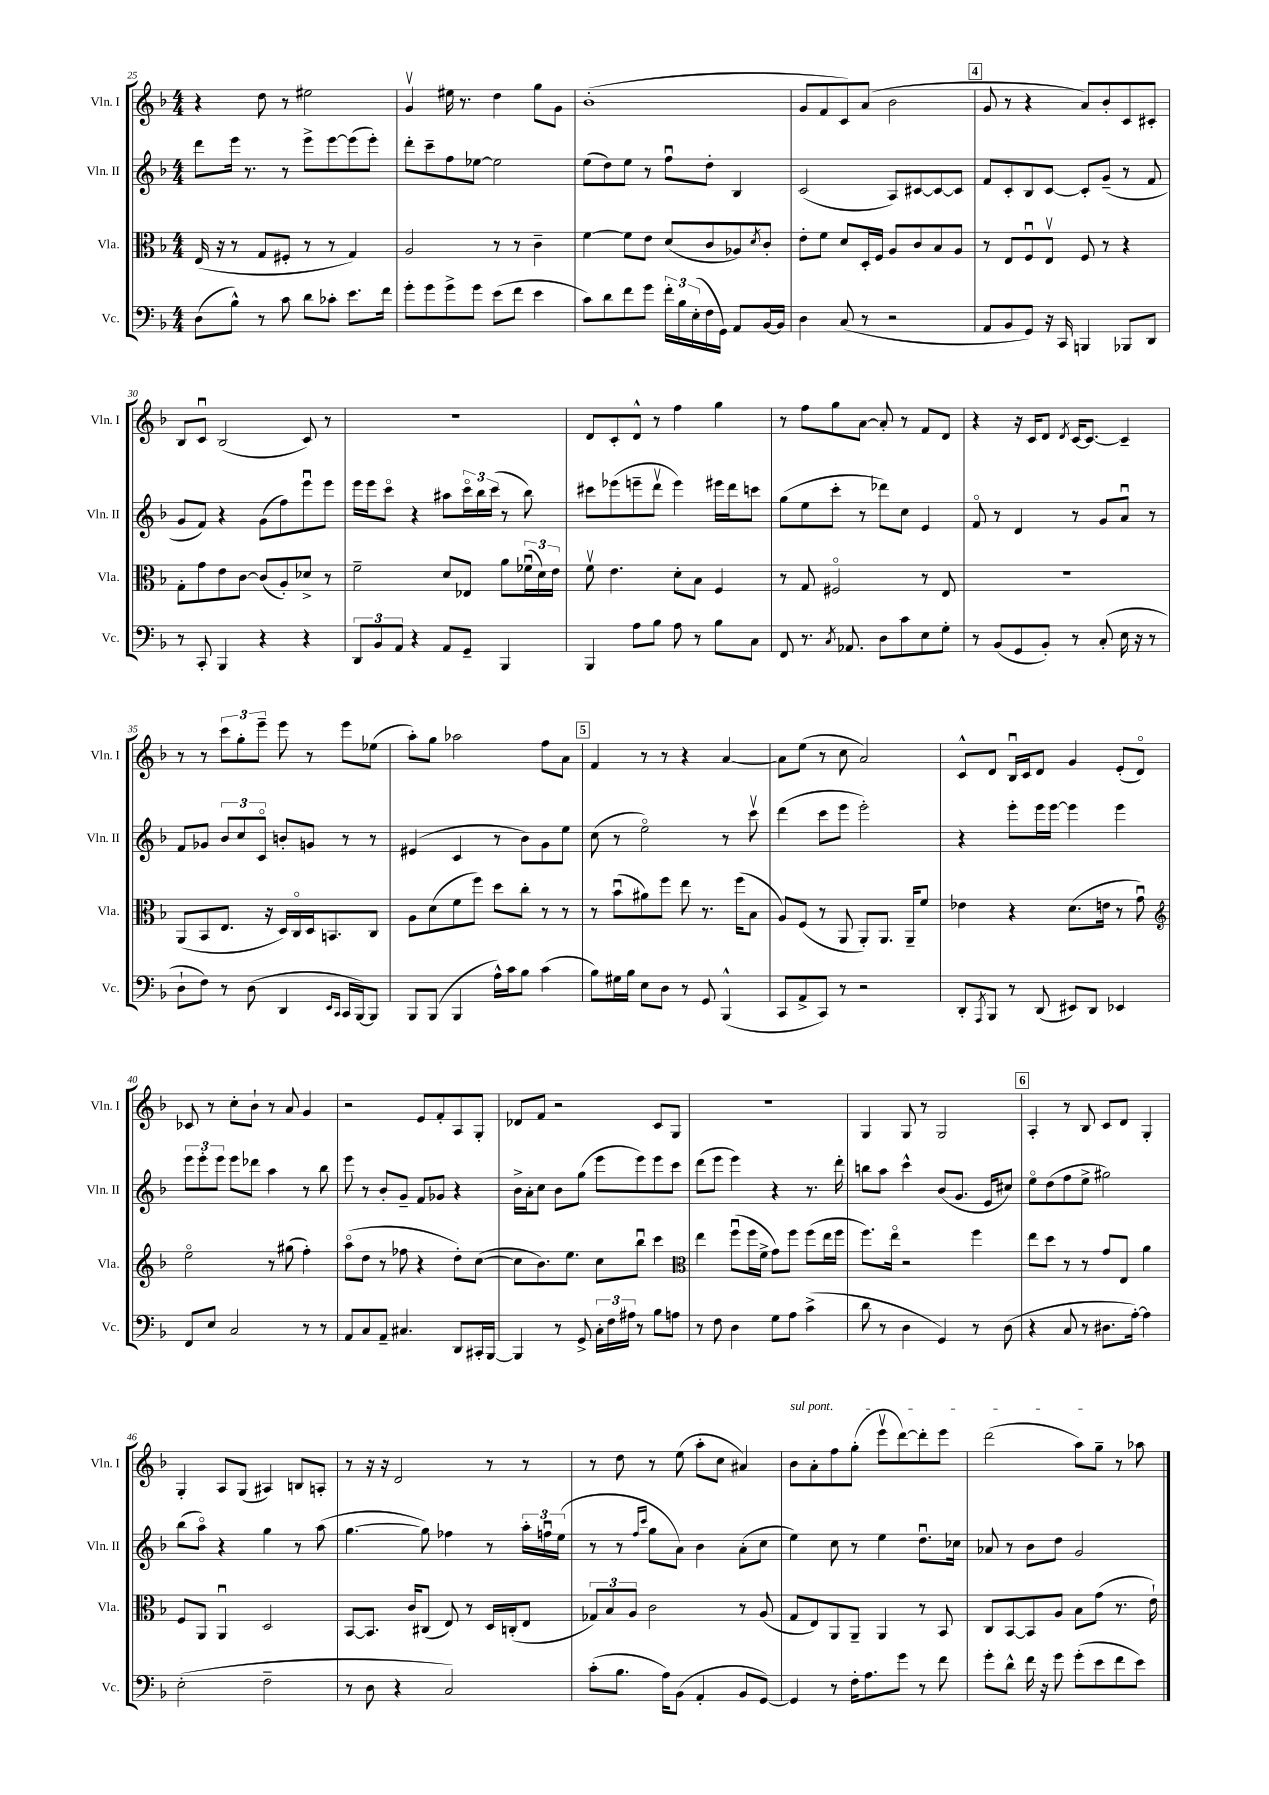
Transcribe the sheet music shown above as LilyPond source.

<<
\new StaffGroup <<
\new Staff = "s0" \with { instrumentName = "Vln. I" shortInstrumentName = "Vln. I" } {
    \clef treble \key f \major \numericTimeSignature \time 4/4
    r4 d''8 r8 eis''2 |
    g'4\upbow eis''16 r8. d''4 g''8 g'8 |
    bes'1-.( |
    g'8 f'8 c'8) a'8( bes'2 |
    \mark \markup { \box "4" } g'8 r8 r4 a'8) bes'8-. c'8 cis'8-. |
    bes8 c'8\downbow bes2( c'8) r8 |
    R1 |
    d'8 c'8-. d'8-^ r8 f''4 g''4 |
    r8 f''8 g''8 a'8~ a'8-. r8 f'8 d'8 |
    r4 r16 c'16 d'8 \acciaccatura { d'8 } c'16~ c'8.~ c'4-- |
    r8 r8 \tuplet 3/2 { c'''8 g''8-. e'''8-- } e'''8 r8 e'''8 ees''8( |
    a''8-.) g''8 aes''2 f''8 a'8 |
    \mark \markup { \box "5" } f'4 r8 r8 r4 a'4~ |
    a'8 e''8( r8 c''8 a'2) |
    c'8-^ d'8 bes16\downbow c'16 d'8 g'4 e'8-.( d'8\flageolet) |
    ces'8 r8 c''8-. bes'8-! r8 a'8 g'4 |
    r2 e'8 f'8-. a8 g8-. |
    des'8 f'8 r2 c'8 g8 |
    R1 |
    g4 g8 r8 g2 |
    \mark \markup { \box "6" } a4-. r8 bes8 c'8 d'8 g4-. |
    g4-. a8 g8( ais4) b8 a8-. |
    r8 r16 r16 d'2 r8 r8 |
    r8 d''8 r8 e''8( a''8-. c''8 ais'4) |
    \once \override TextSpanner.bound-details.left.text = \markup { \italic "sul pont." } bes'8\startTextSpan a'8-. f''8 g''8-.( e'''8\upbow d'''8~) d'''8-. e'''8 |
    d'''2( a''8) g''8--\stopTextSpan r8 aes''8 \bar "|." |
}
\new Staff = "s1" \with { instrumentName = "Vln. II" shortInstrumentName = "Vln. II" } {
    \clef treble \key f \major \numericTimeSignature \time 4/4
    d'''8 e'''16 r8. r8 e'''8-> e'''8~ e'''8( e'''8-.) |
    d'''8-. c'''8-- f''8 ees''8~ ees''2 |
    e''8( d''8) e''8 r8 f''8\downbow d''8-. bes4 |
    c'2( a8) cis'8~ cis'8~ cis'8 |
    \mark \markup { \box "4" } f'8 c'8-. bes8 c'8~ c'8-. g'8--( r8 f'8 |
    g'8 f'8) r4 g'8( f''8) e'''8\downbow e'''8 |
    e'''16 e'''16 c'''8\flageolet r4 ais''8 \tuplet 3/2 { c'''16\flageolet bes''16 c'''16( } r8 bes''8) |
    cis'''8 ees'''8( e'''8-- d'''8\upbow e'''4) eis'''16 d'''16 c'''8 |
    g''8( e''8 c'''8-. r8 des'''8) c''8 e'4 |
    f'8\flageolet r8 d'4 r8 g'8 a'8\downbow r8 |
    f'8 ges'8 \tuplet 3/2 { bes'8 c''8 c'8\flageolet } b'8-. g'8 r8 r8 |
    eis'4( c'4 r8 bes'8) g'8 e''8 |
    \mark \markup { \box "5" } c''8( r8 e''2\flageolet) r8 c'''8\upbow |
    d'''4( c'''8 e'''8 e'''2-.) |
    r4 e'''8-. e'''16 e'''16~ e'''4 e'''4 |
    \tuplet 3/2 { e'''8 e'''8-. e'''8 } e'''8 des'''8 a''4 r8 bes''8 |
    e'''8 r8 bes'8-. g'8-- f'8 ges'8 r4 |
    bes'16-> a'16-. c''8 bes'8 g''8( e'''8 e'''8) e'''8 c'''8 |
    d'''8( e'''8 e'''4) r4 r8. d'''16-. |
    b''8 a''8 c'''4-^ bes'8( g'8. e'16 cis''8) |
    \mark \markup { \box "6" } e''8\flageolet d''8( f''8 e''8-> gis''2) |
    bes''8( a''8\flageolet) r4 g''4 r8 a''8( |
    g''4.~ g''8) fes''4 r8 \tuplet 3/2 { a''16-. f''16\downbow e''16( } |
    r8 r8 \grace { f''16 c'''16 } g''8 a'8) bes'4 a'8-.( c''8 |
    e''4) c''8 r8 e''4 d''8.\downbow ces''16 |
    aes'8 r8 bes'8 d''8 g'2 \bar "|." |
}
\new Staff = "s2" \with { instrumentName = "Vla." shortInstrumentName = "Vla." } {
    \clef alto \key f \major \numericTimeSignature \time 4/4
    e16( r16 r8 g8 fis8-. r8 r8 g4) |
    a2 r8 r8 c'4-- |
    f'4~ f'8 e'8 d'8( c'8 aes8) \acciaccatura { d'8 } c'8-. |
    e'8-. f'8 d'8 d16-. f16 a8 c'8 bes8 a8 |
    \mark \markup { \box "4" } r8 e8 f8\downbow e8\upbow f8 r8 r4 |
    g8-. g'8 e'8 c'8~ c'8( a8-.) des'8-> r8 |
    f'2-- d'8 ees8 a'8 \tuplet 3/2 { fes'16\downbow( d'16) e'16 } |
    f'8\upbow e'4. d'8-. bes8 f4 |
    r8 g8 fis2\flageolet r8 e8 |
    r1 |
    a,8( bes,8 e8. r16 d16) c16\flageolet d16 b,8. c8 |
    a8 d'8( f'8 f''8) d''8 c''8-. r8 r8 |
    \mark \markup { \box "5" } r8 bes'8\downbow( ais'8) f''8 e''8 r8. f''16( bes8 |
    a8) f8( r8 a,8 a,8-.) a,8. a,16-- f'8 |
    ees'4 r4 d'8.( e'16 r8 g'8\downbow) |
    \clef treble e''2\flageolet r8 gis''8( f''4-.) |
    a''8\flageolet( d''8 r8 fes''8 r4 d''8-.) c''8~( |
    c''8 bes'8.) e''8. c''8 bes''8\downbow c'''4 |
    \clef alto e''4 f''8\downbow( f''16 f'16-> g'8) f''8 f''8( e''16 f''16 |
    f''8.) e''16\flageolet r2 f''4 |
    \mark \markup { \box "6" } e''8 d''8 r8 r8 g'8 e8 a'4 |
    f8 a,8 a,4\downbow d2 |
    bes,8~ bes,8. c'16 cis8( e8) r8 d16 c16-.( e8 |
    \tuplet 3/2 { ges8) bes8 a8 } c'2 r8 a8( |
    g8 e8) a,8 a,8-- a,4 r8 bes,8 |
    c8 bes,8~ bes,8 a8 bes8 g'8( r8. e'16-!) \bar "|." |
}
\new Staff = "s3" \with { instrumentName = "Vc." shortInstrumentName = "Vc." } {
    \clef bass \key f \major \numericTimeSignature \time 4/4
    d8( bes8-^) r8 c'8 d'8 ces'8-. e'8. f'16 |
    g'8-. g'8 g'8-> g'8 e'8( f'8 e'4 |
    c'8) d'8 f'8 g'8 \tuplet 3/2 { f'16-. bes16 e16-.( } f16 g,16) a,8 bes,16~ bes,16 |
    d4 c8( r8 r2 |
    \mark \markup { \box "4" } a,8 bes,8 g,8) r16 c,16 b,,4 bes,,8 d,8 |
    r8 c,8-. bes,,4 r4 r4 |
    \tuplet 3/2 { d,8 bes,8 a,8 } r4 a,8 g,8-- bes,,4 |
    bes,,4 a8 bes8 a8 r8 bes8 c8 |
    f,8 r8. \acciaccatura { c8 } aes,8. d8 c'8 e8 g8-. |
    r8 bes,8( g,8 bes,8-.) r8 c8-.( e16 r16 r8 |
    d8-! f8) r8 d8( d,4 \grace { e,16 c,16 } c,16 bes,,16~) bes,,8 |
    bes,,8 bes,,8( bes,,4 a16-^) c'16 bes8 c'4( |
    \mark \markup { \box "5" } bes8) gis16 bes16 e8 d8 r8 g,8 bes,,4-^( |
    c,8 a,8-> c,8) r8 r2 |
    d,8-. \acciaccatura { a,,8 } bes,,8 r8 d,8( eis,8) d,8 ees,4 |
    f,8 e8 c2 r8 r8 |
    a,8 c8 a,8-- cis4. d,8 cis,16-. bes,,16~ |
    bes,,4 r8 g,8-> \tuplet 3/2 { c16-. f16 ais16 } r8 bes8 a8 |
    r8 f8 d4 g8 a8 c'4->( |
    d'8 r8 d4 g,4) r8 d8( |
    \mark \markup { \box "6" } r4 c8 r8 dis8. a16~-.) a4 |
    e2-.( f2-- |
    r8 d8 r4 c2) |
    c'8-.( bes8. a16) bes,8( a,4-. bes,8 g,8~) |
    g,4 r8 f16-. a8. g'8 r8 f'8 |
    g'8-. d'8-^ f'16 r16 g'8 g'8-.( e'8 f'8 e'8) \bar "|." |
}
>>
>>
\layout { \context { \Score currentBarNumber = #25 } }
